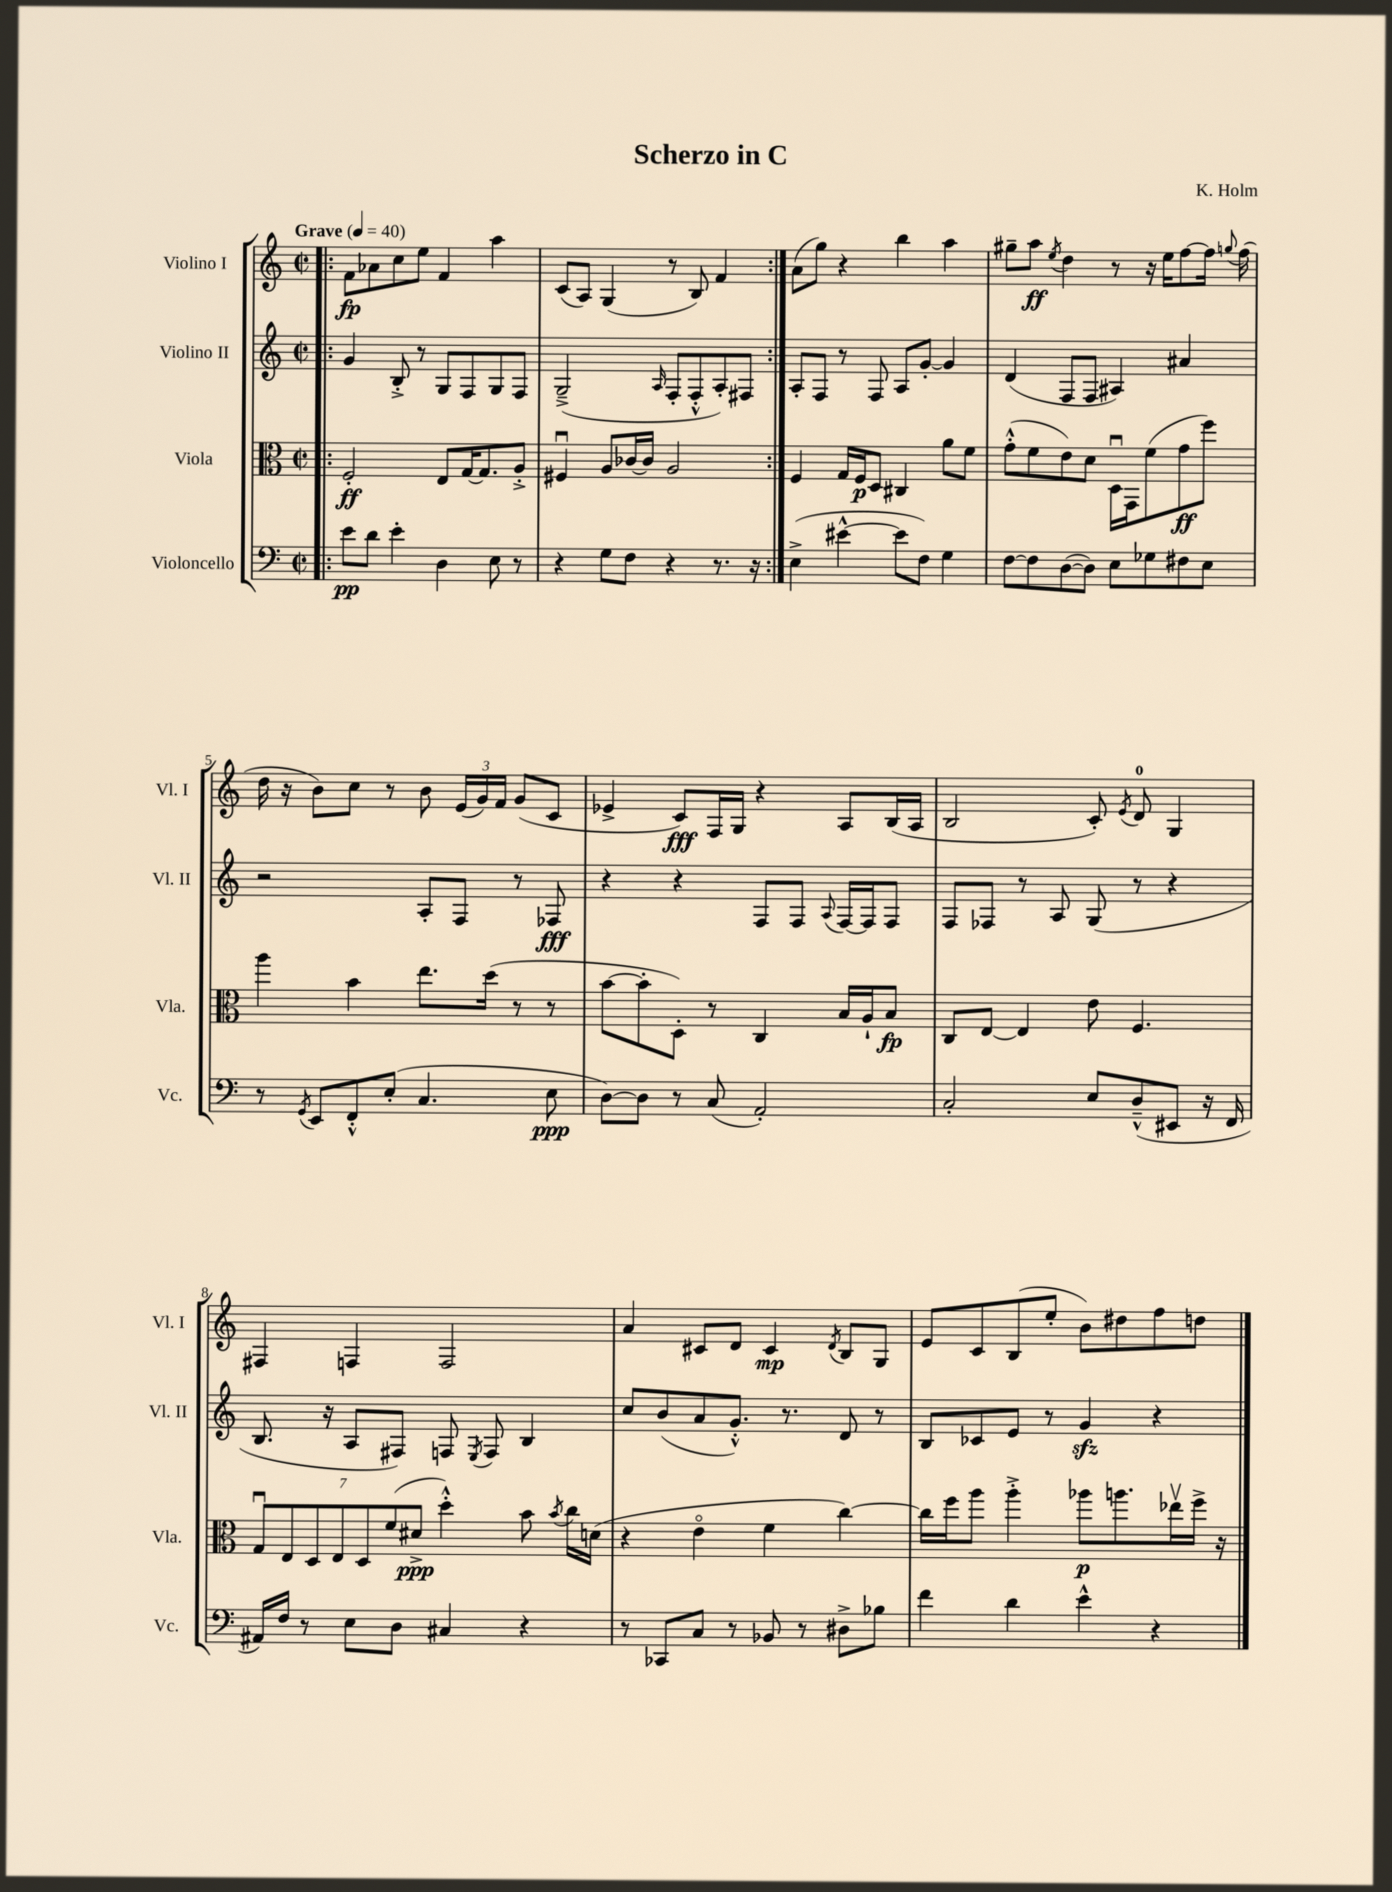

**kern	**dynam	**kern	**dynam	**kern	**dynam	**kern	**dynam
*part4	*part4	*part3	*part3	*part2	*part2	*part1	*part1
*staff4	*staff4	*staff3	*staff3	*staff2	*staff2	*staff1	*staff1
*I"Violoncello	*	*I"Viola	*	*I"Violino II	*	*I"Violino I	*
*I'Vc.	*	*I'Vla.	*	*I'Vl. II	*	*I'Vl. I	*
*clefF4	*	*clefC3	*	*clefG2	*	*clefG2	*
*k[]	*	*k[]	*	*k[]	*	*k[]	*
*M2/2	*	*M2/2	*	*M2/2	*	*M2/2	*
*met(c|)	*	*met(c|)	*	*met(c|)	*	*met(c|)	*
*MM40	*	*MM40	*	*MM40	*	*MM40	*
=1!|:	=1!|:	=1!|:	=1!|:	=1!|:	=1!|:	=1!|:	=1!|:
!	!	!	!	!	!	!LO:TX:a:B:t=Grave	!
8e\L	pp	2F'/	ff	4g/	.	8f\L	fp
8d\J	.	.	.	.	.	8a-X\	.
4e'\	.	.	.	8B'^/	.	8cc\	.
.	.	.	.	8r	.	8ee\J	.
4D\	.	8E/L	.	8G/L	.	4f/	.
.	.	[16G/K	.	8F/	.	.	.
.	.	8.G/]	.	.	.	.	.
8E\	.	.	.	8G/	.	4aa\	.
8r	.	8A'^/J	.	8F/J	.	.	.
=2	=2	=2	=2	=2	=2	=2	=2
4r	.	4F#Xu/	.	(2G~^/	.	(8c/L	.
.	.	.	.	.	.	8A/J)	.
8G\L	.	8A/L	.	.	.	(4G/	.
8F\J	.	[16c-X/L	.	.	.	.	.
.	.	16c-/JJ]	.	.	.	.	.
.	.	.	.	16qqA/	.	.	.
4r	.	2A/	.	8F'/L	.	8r	.
.	.	.	.	8F'^^/	.	8B/)	.
8.r	.	.	.	8A'/)	.	4f/	.
.	.	.	.	8F#X/J	.	.	.
16r	.	.	.	.	.	.	.
=3:|!	=3:|!	=3:|!	=3:|!	=3:|!	=3:|!	=3:|!	=3:|!
(4E^\	.	4F/	.	8A'/L	.	(8a\L	.
.	.	.	.	8F/J	.	8gg\J)	.
[4e#X^^\	.	16G/LL	.	8r	.	4r	.
.	.	16F/J	p	.	.	.	.
.	.	8D/J	.	8F/	.	.	.
8e#\L]	.	4C#X/	.	8A/L	.	4bb\	.
8F\J)	.	.	.	[8g'/J	.	.	.
4G\	.	8a\L	.	4g/]	.	4aa\	.
.	.	8f\J	.	.	.	.	.
=4	=4	=4	=4	=4	=4	=4	=4
[8F\L	.	(8g'^^\L	.	(4d/	.	8gg#X~\L	.
8F\]	.	8f\	.	.	.	8aa\J	ff
.	.	.	.	.	.	8qee/	.
([8D\	.	8e\)	.	8F/L	.	4dd\	.
8D\J])	.	8d\J	.	8F/J	.	.	.
8E\L	.	16Du\LL	.	4A#X/)	.	8r	.
.	.	16GG\J	.	.	.	.	.
8G-X\	.	(8f\	.	.	.	16r	.
.	.	.	.	.	.	16ee\KL	.
8F#X\	.	8g\	ff	4a#X/	.	[8ff\	.
8E\J	.	8ff\J)	.	.	.	16ff\Jk]	.
.	.	.	.	.	.	8qqggn/	.
.	.	.	.	.	.	(16ff\	.
!!LO:LB:g=z
=5	=5	=5	=5	=5	=5	=5	=5
8r	.	4aa\	.	2r	.	16dd\	.
.	.	.	.	.	.	16r	.
8qGG/	.	.	.	.	.	.	.
8EE/L	.	.	.	.	.	8b\L)	.
8FF'^^/	.	4b\	.	.	.	8cc\J	.
(8E'/J	.	.	.	.	.	8r	.
4.C/	.	8.ee\L	.	8A'/L	.	8b\	.
.	.	.	.	8F/J	.	(24e/LL	.
.	.	.	.	.	.	24g/)	.
.	.	(16dd\Jk	.	.	.	.	.
.	.	.	.	.	.	24f/JJ	.
.	.	8r	.	8r	.	(8g/L	.
8E\	ppp	8r	.	8F-X/	fff	8c/J	.
=6	=6	=6	=6	=6	=6	=6	=6
[8D\L)	.	[8b\L	.	4r	.	4e-X^/	.
8D\J]	.	8b'\]	.	.	.	.	.
8r	.	8D'\J)	.	4r	.	8c/L)	fff
(8C/	.	8r	.	.	.	16F/L	.
.	.	.	.	.	.	16G/JJ	.
2AA'/)	.	4C/	.	8F/L	.	4r	.
.	.	.	.	8F/J	.	.	.
.	.	.	.	8qqA/	.	.	.
.	.	16B/LL	.	[16F/LL	.	8A/L	.
.	.	16A`/J	.	16F/J]	.	.	.
.	.	8B/J	fp	8F/J	.	(16B/L	.
.	.	.	.	.	.	16A/JJ	.
=7	=7	=7	=7	=7	=7	=7	=7
2C'/	.	8C/L	.	8F/L	.	2B/	.
.	.	[8E/J	.	8F-X/J	.	.	.
.	.	4E/]	.	8r	.	.	.
.	.	.	.	8A/	.	.	.
8E/L	.	8e\	.	(8G/	.	8c'/)	.
.	.	.	.	.	.	8qe/	.
(8D~^^/	.	4.F/	.	8r	.	8d/	.
8EE#X/J	.	.	.	4r	.	4G/	.
16r	.	.	.	.	.	.	.
16FF/	.	.	.	.	.	.	.
!!LO:LB:g=z
=8	=8	=8	=8	=8	=8	=8	=8
16AA#X/LL)	.	14Gu/L	.	8.B/	.	4F#X/	.
16F/JJ	.	.	.	.	.	.	.
.	.	14E/	.	.	.	.	.
8r	.	.	.	.	.	.	.
.	.	14D/	.	.	.	.	.
.	.	.	.	16r	.	.	.
.	.	14E/	.	.	.	.	.
8E\L	.	.	.	8A/L	.	4Fn/	.
.	.	14D/	.	.	.	.	.
.	.	(14f/	.	.	.	.	.
8D\J	.	.	.	8F#X/J)	.	.	.
.	.	14d#X^/J	ppp	.	.	.	.
4C#X/	.	4dd'^^\)	.	8Fn/	.	2F/	.
.	.	.	.	8qE/	.	.	.
.	.	.	.	8F/	.	.	.
4r	.	8b\	.	4B/	.	.	.
.	.	8qb/	.	.	.	.	.
.	.	16cc\LL	.	.	.	.	.
.	.	(16dn\JJ	.	.	.	.	.
=9	=9	=9	=9	=9	=9	=9	=9
8r	.	4r	.	8cc/L	.	4a/	.
8CC-X/L	.	.	.	(8b/	.	.	.
8C/J	.	4e\	.	8a/	.	8c#X/L	.
8r	.	.	.	8.g'^^/J)	.	8d/J	.
8BB-X/	.	4f\	.	.	.	4c#/	mp
.	.	.	.	8.r	.	.	.
8r	.	.	.	.	.	.	.
.	.	.	.	.	.	8qd/	.
8D#X^\L	.	[4cc\)	.	8d/	.	8B/L	.
8B-X\J	.	.	.	8r	.	8G/J	.
=10	=10	=10	=10	=10	=10	=10	=10
4f\	.	16cc\LL]	.	8B/L	.	8e/L	.
.	.	16ff\J	.	.	.	.	.
.	.	8aa\J	.	8c-X/	.	8c/	.
4d\	.	4aa'^\	.	8e/J	.	(8B/	.
.	.	.	.	8r	.	8ee'/J	.
4e^^\	.	8aa-X\L	p	4gzz/	.	8b\L)	.
.	.	8.aan\	.	.	.	8dd#X\	.
4r	.	.	.	4r	.	8ff\	.
.	.	16ee-Xv\L	.	.	.	.	.
.	.	16ff^\JJ	.	.	.	8ddn\J	.
.	.	16r	.	.	.	.	.
==	==	==	==	==	==	==	==
*-	*-	*-	*-	*-	*-	*-	*-
